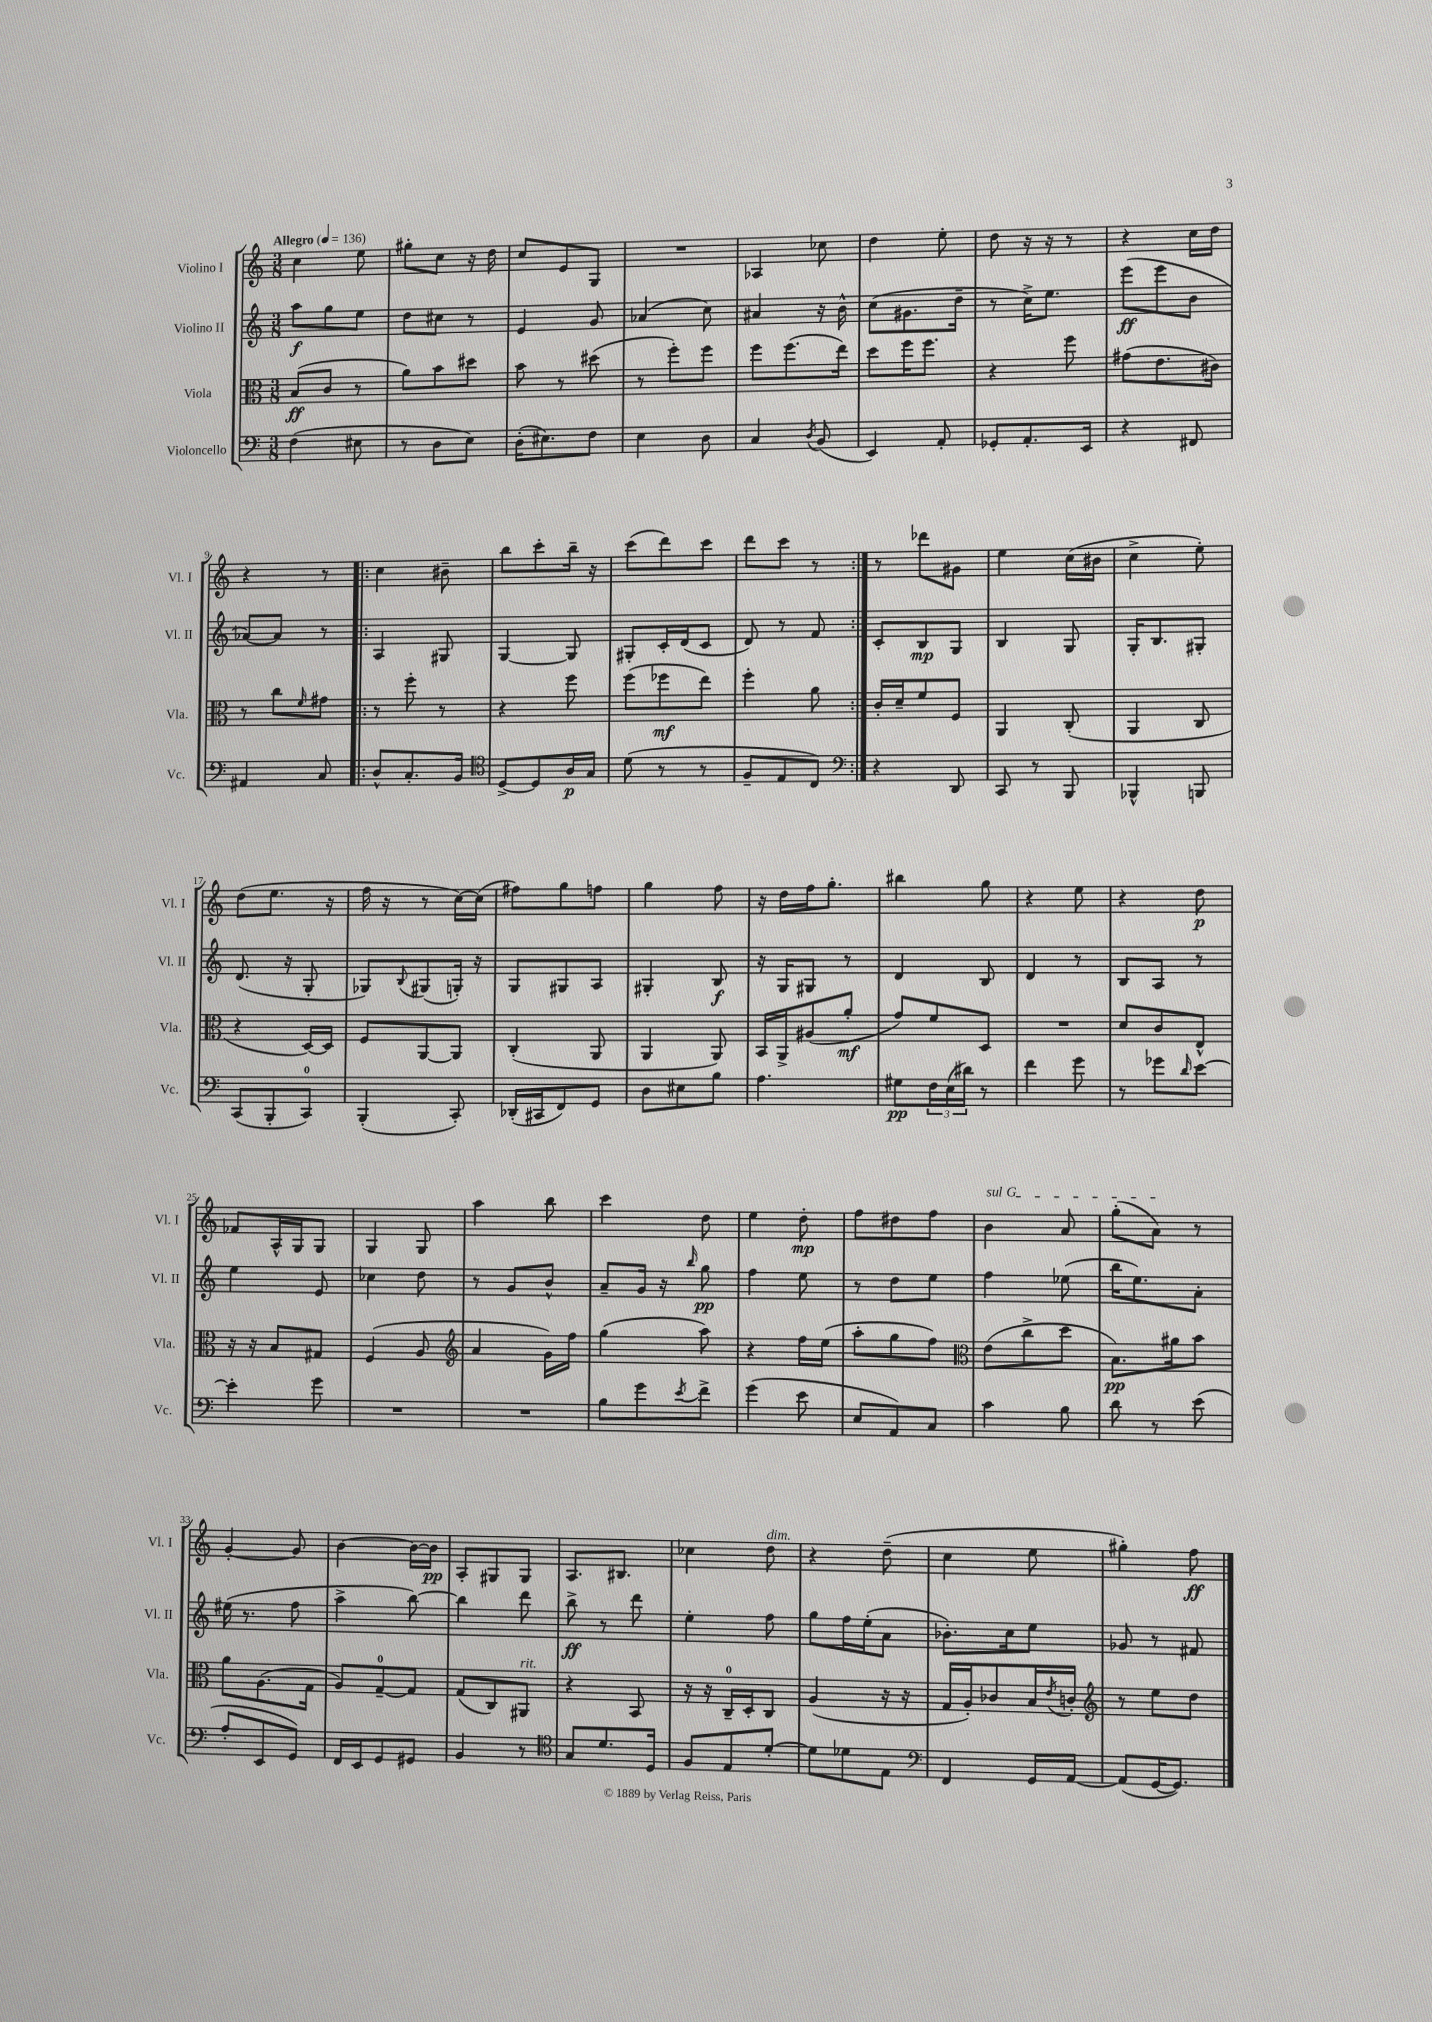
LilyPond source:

<<
\new StaffGroup <<
\new Staff = "s0" \with { instrumentName = "Violino I" shortInstrumentName = "Vl. I" } {
    \clef treble \key c \major \numericTimeSignature \time 3/8 \tempo "Allegro" 4 = 136
    c''4 e''8 |
    gis''8-. c''8 r16 d''16 |
    c''8 e'8 g8 |
    R4. |
    aes4 ces''8 |
    d''4 e''8-. |
    d''8 r16 r16 r8 |
    r4 c''16 d''16 |
    r4 r8 |
    \repeat volta 2 { c''4 bis'8-- |
    b''8 c'''8-. b''16-- r16 |
    c'''8( d'''8) c'''8 |
    d'''8 c'''8 r8 | }
    r8 des'''8 gis'8 |
    e''4 c''16( bis'16 |
    c''4-> e''8-.) |
    d''8( e''8. r16 |
    f''16 r16 r8 c''16~) c''16( |
    fis''8) g''8 f''8 |
    g''4 f''8 |
    r16 d''16 f''16 g''8.-. |
    bis''4 g''8 |
    r4 e''8 |
    r4 d''8\p |
    fes'8 a16-^ g16 g8 |
    g4 g8 |
    a''4 b''8 |
    c'''4 d''8 |
    e''4 d''8-.\mp |
    f''8 dis''8 f''8 |
    \once \override TextSpanner.bound-details.left.text = \markup { \italic "sul G" } b'4\startTextSpan a'8 |
    g''8-.( a'8\stopTextSpan) r8 |
    g'4~-. g'8 |
    b'4~ b'16~ b'16\pp |
    a8-. gis8 gis8 |
    a8. bis8. |
    ces''4 d''8^\markup { \italic "dim." } |
    r4 d''8--( |
    c''4 e''8 |
    gis''4-.) f''8\ff \bar "|." |
}
\new Staff = "s1" \with { instrumentName = "Violino II" shortInstrumentName = "Vl. II" } {
    \clef treble \key c \major \numericTimeSignature \time 3/8
    a''8\f g''8 e''8 |
    d''8 cis''8 r8 |
    e'4 g'8 |
    aes'4( c''8) |
    ais'4 r16 b'16-^ |
    c''8( gis'8. d''16-- |
    r8 c''16->) e''8. |
    e'''8\ff( e'''8 b'8 |
    aes'8~) aes'8 r8 |
    \repeat volta 2 { a4 gis8 |
    g4~ g8 |
    gis8-. c'16-. d'16( c'8 |
    d'8) r8 f'8 | }
    c'8-. b8\mp g8 |
    b4 g8 |
    g16-. b8. gis8-. |
    d'8.( r16 g8-. |
    ges8) \appoggiatura { b8 } gis8( g16-.) r16 |
    g8 gis8 a8 |
    gis4-. b8\f |
    r16 g16 gis8 r8 |
    d'4 b8 |
    d'4 r8 |
    b8 a8 r8 |
    e''4 e'8 |
    ces''4 d''8 |
    r8 g'8 b'8-^ |
    a'8-- g'16 r16 \grace { b''16 } g''8\pp |
    f''4 e''8 |
    r8 d''8 e''8 |
    f''4 ees''8( |
    b''16 e''8.) a'8-. |
    eis''16( r8. f''8 |
    a''4-> b''8~) |
    b''4 d'''8 |
    b''8->\ff r8 d'''8 |
    e''4-. f''8 |
    g''8 f''16 e''16-.( a'8 |
    bes'8.-.) c''16 e''8 |
    ges'8 r8 fis'8 \bar "|." |
}
\new Staff = "s2" \with { instrumentName = "Viola" shortInstrumentName = "Vla." } {
    \clef alto \key c \major \numericTimeSignature \time 3/8
    b8\ff( c'8 r8 |
    a'8) b'8 dis''8 |
    b'8 r8 dis''8( |
    r8 f''8-.) f''8 |
    f''8 f''8.( e''16) |
    d''8 f''16 f''8. |
    r4 f''8 |
    gis'8( e'8. cis'16) |
    r8 c''8 \grace { f'16 } gis'8 |
    \repeat volta 2 { r8 f''8-. r8 |
    r4 f''8 |
    f''8( fes''8\mf e''8) |
    f''4-. a'8 | }
    c'16-. d'16-- f'8 f8 |
    a,4 c8-.( |
    a,4 c8 |
    r4 d16~) d16 |
    f8 a,8~ a,8 |
    c4-.( a,8 |
    a,4 a,8) |
    b,16 a,16-> ais8( a'8-.\mf |
    g'8) f'8 d8 |
    R4. |
    d'8 c'8 e8-^ |
    r16 r16 b8 gis8 |
    f4( a8 |
    \clef treble a'4 g'16) f''16 |
    g''4( a''8) |
    r4 f''16 e''16( |
    a''8-. g''8 f''8) |
    \clef alto e'8( c''8-> d''8 |
    b8.\pp) ais'16 b'8 |
    a'8 a8.( g16 |
    a8) g8-0~-- g8 |
    g8( c8) ais,8^\markup { \italic "rit." } |
    r4 b,8 |
    r16 r16 c16-0-- d16-. c8 |
    a4( r16 r16 |
    g16 a16-.) ces'8 b16 \acciaccatura { e'8 } c'16-. |
    \clef treble r8 e''8 d''8 \bar "|." |
}
\new Staff = "s3" \with { instrumentName = "Violoncello" shortInstrumentName = "Vc." } {
    \clef bass \key c \major \numericTimeSignature \time 3/8
    f4( eis8 |
    r8 d8 e8) |
    d16-.( eis8.) f8 |
    e4 d8 |
    c4 \acciaccatura { d8 } b,8( |
    e,4) a,8-. |
    ges,8-. a,8.-. e,16 |
    r4 fis,8 |
    ais,4 c8 |
    \repeat volta 2 { d8-^ c8.-. b,16 |
    \clef tenor d8~-> d8 a16\p g16 |
    d'8( r8 r8 |
    f8-- e8 c8) | }
    \clef bass r4 d,8 |
    c,8 r8 b,,8 |
    bes,,4-^ b,,8 |
    c,8( b,,8-. c,8-0) |
    b,,4-.( c,8-.) |
    des,16-.( cis,16 f,8) g,8 |
    d8 eis8 b8 |
    a4. |
    gis8\pp \tuplet 3/2 { f16 e16( dis'16) } r8 |
    f'4 g'8 |
    r8 ges'8 \grace { d'16 } e'8~ |
    e'4-. g'8 |
    R4. |
    R4. |
    b8 g'8 \acciaccatura { e'8 } f'8-> |
    g'4( e'8 |
    e8 a,8) c8 |
    c'4 b8 |
    d'8 r8 e'8( |
    a8-. e,8 g,8) |
    f,16 e,16 g,8 gis,8 |
    b,4 r8 |
    \clef tenor g8 d'8. d16 |
    f8 e8 d'8~-. |
    d'8 des'8 e8 |
    \clef bass f,4 g,16 a,16~ |
    a,8( g,16~ g,8.) \bar "|." |
}
>>
>>
